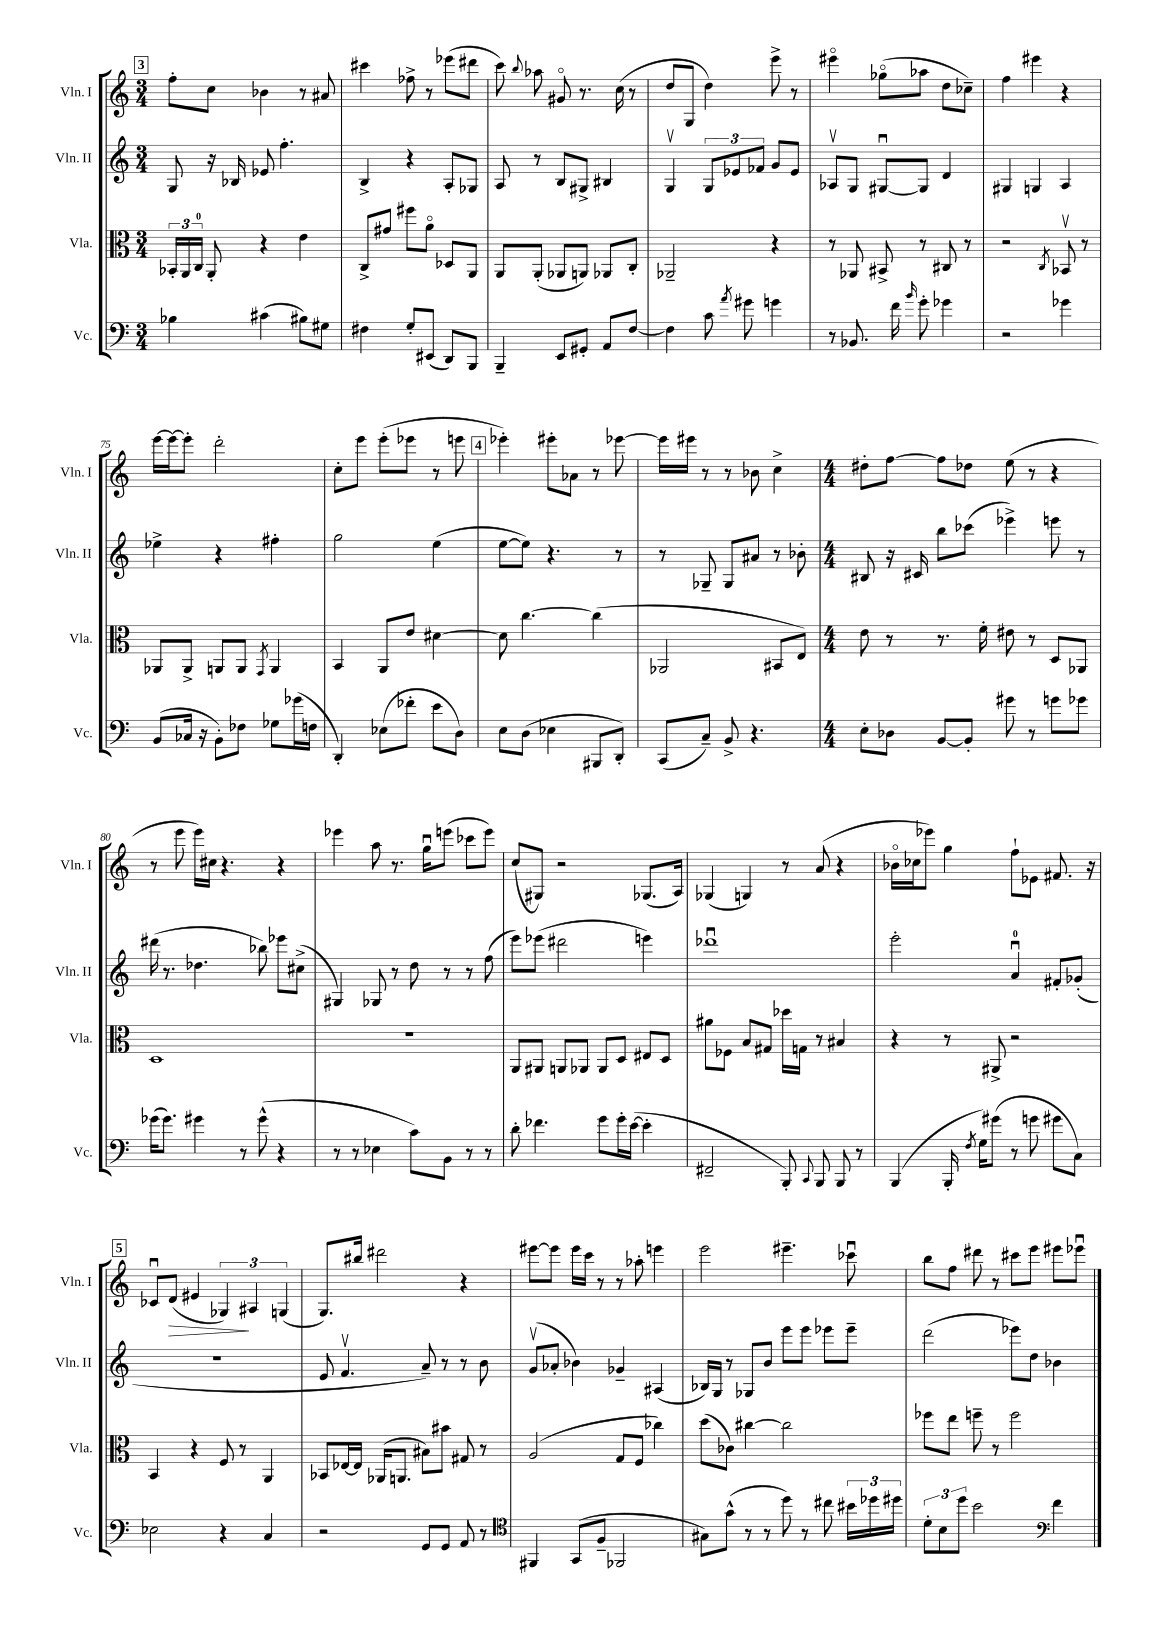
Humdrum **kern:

**kern	**kern	**kern	**kern
*staff4	*staff3	*staff2	*staff1
*clefF4	*clefC3	*clefG2	*clefG2
*k[]	*k[]	*k[]	*k[]
*M3/4	*M3/4	*M3/4	*M3/4
4B-	24BB-'	8G	8ff'
.	24AA	.	.
.	24C	.	.
.	8AA'	16r	8cc
.	.	16B-	.
(4c#	4r	8e-	4b-
.	.	4.ff'	.
8B#)	4e	.	8r
8G#	.	.	8a#
=	=	=	=
4F#	8C^	4B^	4ccc#
.	8g#	.	.
8G'	8ff#	4r	8ff-^
(8EE#	8ao	.	8r
8DD)	8D-	8A'	(8eee-
8BBB	8AA	8G-	8ddd#
=	=	=	=
4BBB~	8AA	8A	8ccc)
.	.	.	8qqbb
.	(8AA'	8r	8aa-
8EE	8AA-	8B	8g#o
8GG#'	8AA)	8G#^	8.r
8AA	8AA-	4B#	.
.	.	.	(16cc
[8F	8C'	.	8r
=	=	=	=
4F]	2AA-~	4Gv	8dd
.	.	.	8G
8c	.	12G	4dd)
.	.	12e-	.
8qa	.	.	.
8g#	.	.	.
.	.	12f-	.
4g	4r	8g	8eee^
.	.	8e-	8r
=	=	=	=
8r	8r	8A-v	4eee#o
8.BB-	8AA-	8G	.
.	8BB#^	[8G#u	(8gg-o
16f	.	.	.
16qqb	.	.	.
8g'	8r	8G#]	8aa-
4g-	8C#	4d	8dd
.	8r	.	8cc-~)
=	=	=	=
2r	2r	4G#	4ff
.	.	4G	4eee#
.	8qC	.	.
4g-	8BB-v	4A	4r
.	8r	.	.
=	=	=	=
(8BB	8AA-	4ee-^	[16eee
.	.	.	16eee_
16C-	8AA-^	.	8eee']
16r	.	.	.
8BB')	8AA	4r	2ddd'
8F-	8AA	.	.
.	8qGG	.	.
8G-	4AA	4ff#'	.
(16g-	.	.	.
16F	.	.	.
=	=	=	=
4DD')	4BB	2gg	8cc'
.	.	.	8eee
(8E-	8AA	.	(8eee'
8f-'	8e	.	8eee-
8e	[4d#	(4ee	8r
8D)	.	.	8eee
=	=	=	=
8E	8d#]	[8ee	4eee-')
(8D	[4.cc	8ee])	.
4E-	.	4.r	8eee#'
.	.	.	8a-
8BBB#	(4cc]	.	8r
8DD')	.	8r	[8eee-
=	=	=	=
(8CC	2AA-	8r	16eee-]
.	.	.	16eee#
8C~)	.	8G-~	8r
8BB^	.	8G-	8r
4.r	.	8a#	8b-
.	8BB#	8r	4cc^
.	8E)	8b-'	.
=	=	=	=
*M4/4	*M4/4	*M4/4	*M4/4
8E'	8e	8B#	8dd#'
8D-	8r	16r	[8ff
.	.	16c#	.
[8BB	8.r	8bb	8ff]
8BB']	.	(8ccc-	8dd-
.	16f'	.	.
8g#	8e#	4eee-^)	(8ee
8r	8r	.	8r
8g	8D	8eee	4r
8g-	8AA-	8r	.
=	=	=	=
(16g-	1D	(16ddd#	8r
8.g-)	.	8.r	.
.	.	.	8eee
4g#	.	4.dd-	16eee)
.	.	.	16cc#
.	.	.	4.r
8r	.	.	.
(8g#^^	.	8bb-)	.
4r	.	8eee-	4r
.	.	(8cc#^	.
=	=	=	=
8r	1r	4G#)	4eee-
8r	.	.	.
4E-	.	8G-	8aa
.	.	8r	8.r
8c)	.	8dd	.
.	.	.	16ggu
8BB	.	8r	(8eee
8r	.	8r	8ccc-
8r	.	(8ff	8eee)
=	=	=	=
8d'	8AA	8eee)	(8cc
4.f-	8AA#	(8eee-	8G#)
.	8AA	2ddd#	2r
.	8AA-	.	.
8g	8AA-	.	.
16g'	8D	.	.
([16e	.	.	.
4e']	8E#	4eee)	(8.G-
.	8D	.	.
.	.	.	16A)
=	=	=	=
2FF#~	8a#	1ddd-u	(4G-
.	8F-	.	.
.	8B	.	4G)
.	8G#	.	.
8BBB')	16dd-	.	8r
.	16G	.	.
8qqCC	.	.	.
8BBB	8r	.	(8a
8BBB	4B#	.	4r
8r	.	.	.
=	=	=	=
(4BBB	4r	2eee'	16b-o
.	.	.	16cc-
.	.	.	8eee-)
16BBB'	8r	.	4gg
8qF	.	.	.
16G)	.	.	.
(8g#	8AA#^	.	.
8r	2r	4au	8ff`
8g	.	.	8e-
8g#	.	8f#'	8.f#
8C)	.	(8g-'	.
.	.	.	16r
=	=	=	=
2E-	4BB	1r	8c-u
.	.	.	(8d
.	4r	.	4e#
4r	8F	.	6G-)
.	8r	.	.
.	.	.	6A#
4C	4AA	.	.
.	.	.	(6G
=	=	=	=
2r	8BB-	8e	8.G)
.	[16E-	4.fv	.
.	16E-]	.	16bb#
.	(16AA-	.	2ddd#
.	8.AA	.	.
8GG	8B#)	8a~)	.
8GG	8b#	8r	.
8AA	8G#	8r	4r
8r	8r	8b	.
=	=	=	=
*clefC4	*	*	*
4FF#	(2A	(8gv	[8eee#
.	.	8a-'	8eee#]
(8GG	.	4b-)	16eee#
.	.	.	16ccc
8F~	.	.	8r
2FF-	8G	4g-~	8r
.	8F	.	8aa-'
.	4cc-)	(4A#	4eee
=	=	=	=
8G#)	(8dd	16B-)	2eee
.	.	16G	.
(8g^^	8c-)	8r	.
8r	[4cc#	8G-	.
8r	.	8b	.
8dd)	2cc#]	8eee	4.eee#~
8r	.	8eee	.
8cc#	.	8eee-	.
24b#	.	8eee-~	8ccc-u
24dd-	.	.	.
24dd#	.	.	.
=	=	=	=
12d'	8ff-	(2ddd	8bb
12B	.	.	.
.	8ee	.	8ff
12dd	.	.	.
2b	8ff~	.	8ddd#
.	8r	.	8r
.	2ff	8eee-)	8ccc#
.	.	8dd	8eee
*clefF4	*	*	*
4f	.	4b-	8eee#
.	.	.	8eee-u
==	==	==	==
*-	*-	*-	*-
